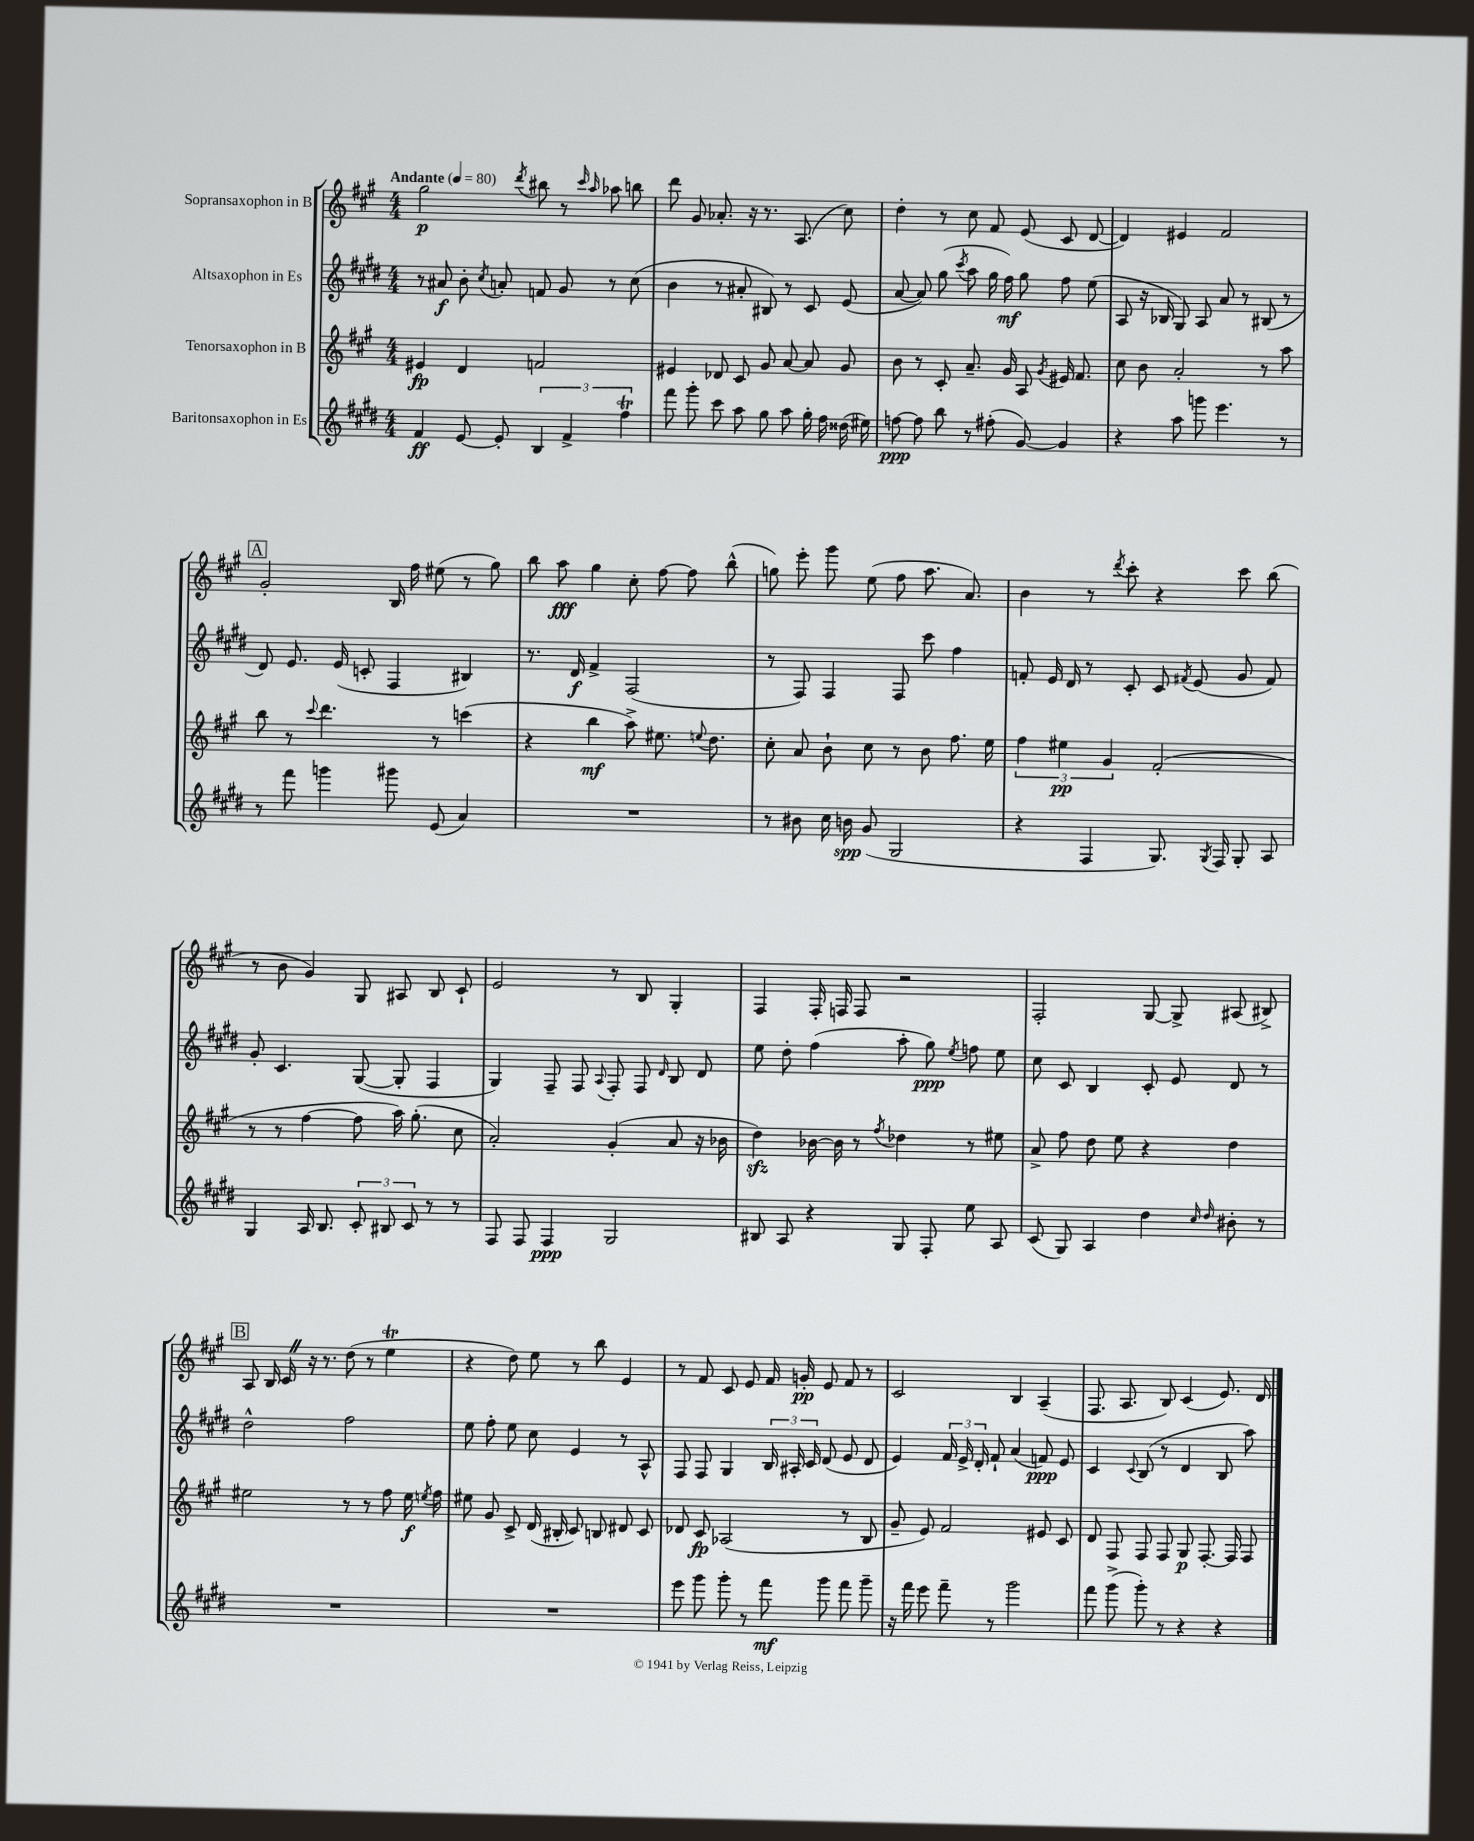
<<
\new StaffGroup <<
\new Staff = "s0" \with { instrumentName = "Sopransaxophon in B" } {
    \clef treble \key a \major \numericTimeSignature \time 4/4 \tempo "Andante" 4 = 80
    \autoBeamOff gis''2\p \acciaccatura { d'''8 } bis''8 r8 \grace { cis'''16 a''16 } aes''8 b''8 |
    d'''8 gis'8 aes'8.-. r16 r8. a8.( cis''8) |
    d''4-. r8 cis''8 fis'8 e'8( cis'8 d'8~ |
    d'4) eis'4 fis'2 |
    \mark \markup { \box "A" } gis'2-. b16 fis''16 eis''8( r8 gis''8) |
    b''8 a''8\fff gis''4 cis''8-. fis''8~ fis''8 b''8-^( |
    g''8) e'''8-. gis'''8 e''8( fis''8 a''8. a'8.) |
    b'4 r8 \acciaccatura { d'''8 } cis'''8-. r4 cis'''8 b''8( |
    r8 b'8 gis'4) gis8 ais8 b8 cis'8-! |
    e'2 r8 b8 gis4-. |
    fis4 fis16-. f16 f8 r2 |
    fis2-. gis8~ gis8-> ais8( bis8->) |
    \mark \markup { \box "B" } a8 b16 cis'16 \once \override BreathingSign.text = \markup { \musicglyph "scripts.caesura.straight" } \breathe r16 r8. d''8( r8 e''4\trill |
    r4 d''8) e''8 r8 b''8 e'4 |
    r8 fis'8 cis'8 e'8 fis'16 g'16-.\pp e'8 fis'8 r8 |
    cis'2 b4 a4--( |
    fis8. a8. b8) cis'4( e'8.) d'16 \bar "|." |
}
\new Staff = "s1" \with { instrumentName = "Altsaxophon in Es" } {
    \clef treble \key e \major \numericTimeSignature \time 4/4
    \autoBeamOff r8 ais'8\f b'8-. \acciaccatura { cis''8 } a'8-. f'8 gis'8 r8 cis''8( |
    b'4 r8 ais'8-. bis8) r8 cis'8 e'8( |
    a'8~ a'8) gis''8( \acciaccatura { cis'''8 } a''8 gis''16 fis''16\mf) gis''8 fis''8 e''8( |
    a8 r16 bes16 gis8) a8 a'8 r8 bis8( r8 |
    \mark \markup { \box "A" } dis'8) e'8. e'16( c'8-. fis4 bis4) |
    r8. dis'16\f fis'4-> fis2( |
    r8 fis8) fis4 fis8 cis'''8 fis''4 |
    f'8-. e'16 dis'16 r8 cis'8-. cis'8 \acciaccatura { fis'8 } e'8( gis'8 fis'8) |
    gis'8-. cis'4. gis8~( gis8-. fis4 |
    gis4) fis8-- fis8 \appoggiatura { a8 } fis8-. fis8 \grace { dis'16 } b8 dis'8 |
    e''8 dis''8-. fis''4( a''8-. gis''8\ppp) \acciaccatura { e''8 } f''8 e''8 |
    cis''8 cis'8 b4 cis'8-. e'8 dis'8 r8 |
    \mark \markup { \box "B" } dis''2-^ fis''2 |
    e''8 fis''8-. e''8 cis''8 e'4 r8 a8-^ |
    fis8 fis8 gis4 \tuplet 3/2 { b16 ais16-. cis'16 } dis'8( e'8 dis'8 |
    e'4) \tuplet 3/2 { fis'16 e'16-> dis'16-. } fis'8-! a'4( f'8\ppp) e'8 |
    cis'4 \appoggiatura { cis'8 } b8( r8 dis'4 b8 a''8) \bar "|." |
}
\new Staff = "s2" \with { instrumentName = "Tenorsaxophon in B" } {
    \clef treble \key a \major \numericTimeSignature \time 4/4
    \autoBeamOff eis'4\fp d'4 f'2 |
    eis'4 des'8 cis'8 gis'8 a'8~ a'8 gis'8 |
    b'8 r8 cis'8-. a'8.-- gis'16 a8 \acciaccatura { gis'8 } eis'16 fis'8. |
    cis''8 b'8 a'2-. r8 a''8 |
    \mark \markup { \box "A" } b''8 r8 \appoggiatura { cis'''8 } d'''4. r8 c'''4( |
    r4 b''4\mf a''8->) eis''8. \appoggiatura { e''8 } d''8. |
    cis''8-. a'8 b'8-! cis''8 r8 b'8 fis''8. e''16 |
    \tuplet 3/2 { fis''4 eis''4\pp gis'4 } fis'2-.( |
    r8 r8 fis''4~ fis''8 a''16) gis''8.-.( cis''8 |
    a'2-.) gis'4-.( a'8 r16 bes'16 |
    d''4\sfz) bes'16~ bes'16 r8 \acciaccatura { fis''8 } des''4 r8 eis''8 |
    a'8-> fis''8 d''8 e''8 r4 d''4 |
    \mark \markup { \box "B" } eis''2 r8 r8 fis''8 eis''16\f \acciaccatura { e''8 } fis''16 |
    eis''8 gis'8 cis'8-> d'16( bis16-. cis'8) b8 dis'8 cis'8 |
    des'8 cis'8\fp aes2( r8 b8 |
    gis'8-- e'8) fis'2 eis'8 cis'8 |
    d'8 fis8 fis8 fis8 gis8\p fis8.~-. fis16 fis8 \bar "|." |
}
\new Staff = "s3" \with { instrumentName = "Baritonsaxophon in Es" } {
    \clef treble \key e \major \numericTimeSignature \time 4/4
    \autoBeamOff fis'4\ff e'8~ e'8-. \tuplet 3/2 { b4 fis'4-> fis''4\trill } |
    fis'''8 gis'''8-. cis'''8 a''8 gis''8 a''8 gis''16-. fis''16 disis''16( eis''16) |
    f''8~\ppp f''8 b''8 r8 fis''8-.( gis'8~) gis'4 |
    r4 a''8 g'''8 e'''4. r8 |
    \mark \markup { \box "A" } r8 fis'''8 g'''4 gis'''8 e'8( a'4) |
    R1 |
    r8 bis'8 cis''16 b'16\spp gis'8( gis2 |
    r4 fis4 gis8.) \acciaccatura { gis8 } fis16 gis8-. a8 |
    gis4 a16 b8. \tuplet 3/2 { cis'8-. bis8 cis'8 } r8 r8 |
    fis8 fis8 fis4\ppp gis2 |
    bis8 a8 r4 gis8 fis8-. e''8 a8 |
    cis'8( gis8) a4 dis''4 \grace { cis''16 dis''16 } bis'8-. r8 |
    \mark \markup { \box "B" } R1 |
    R1 |
    e'''8 gis'''8 gis'''8-. r8 fis'''8\mf gis'''8 fis'''8 gis'''8-- |
    r16 fis'''16 e'''8 fis'''8-- r8 gis'''2 |
    fis'''8 gis'''8->( gis'''8-.) r8 r4 r4 \bar "|." |
}
>>
>>
\layout { \context { \Score \remove "Bar_number_engraver" } }
